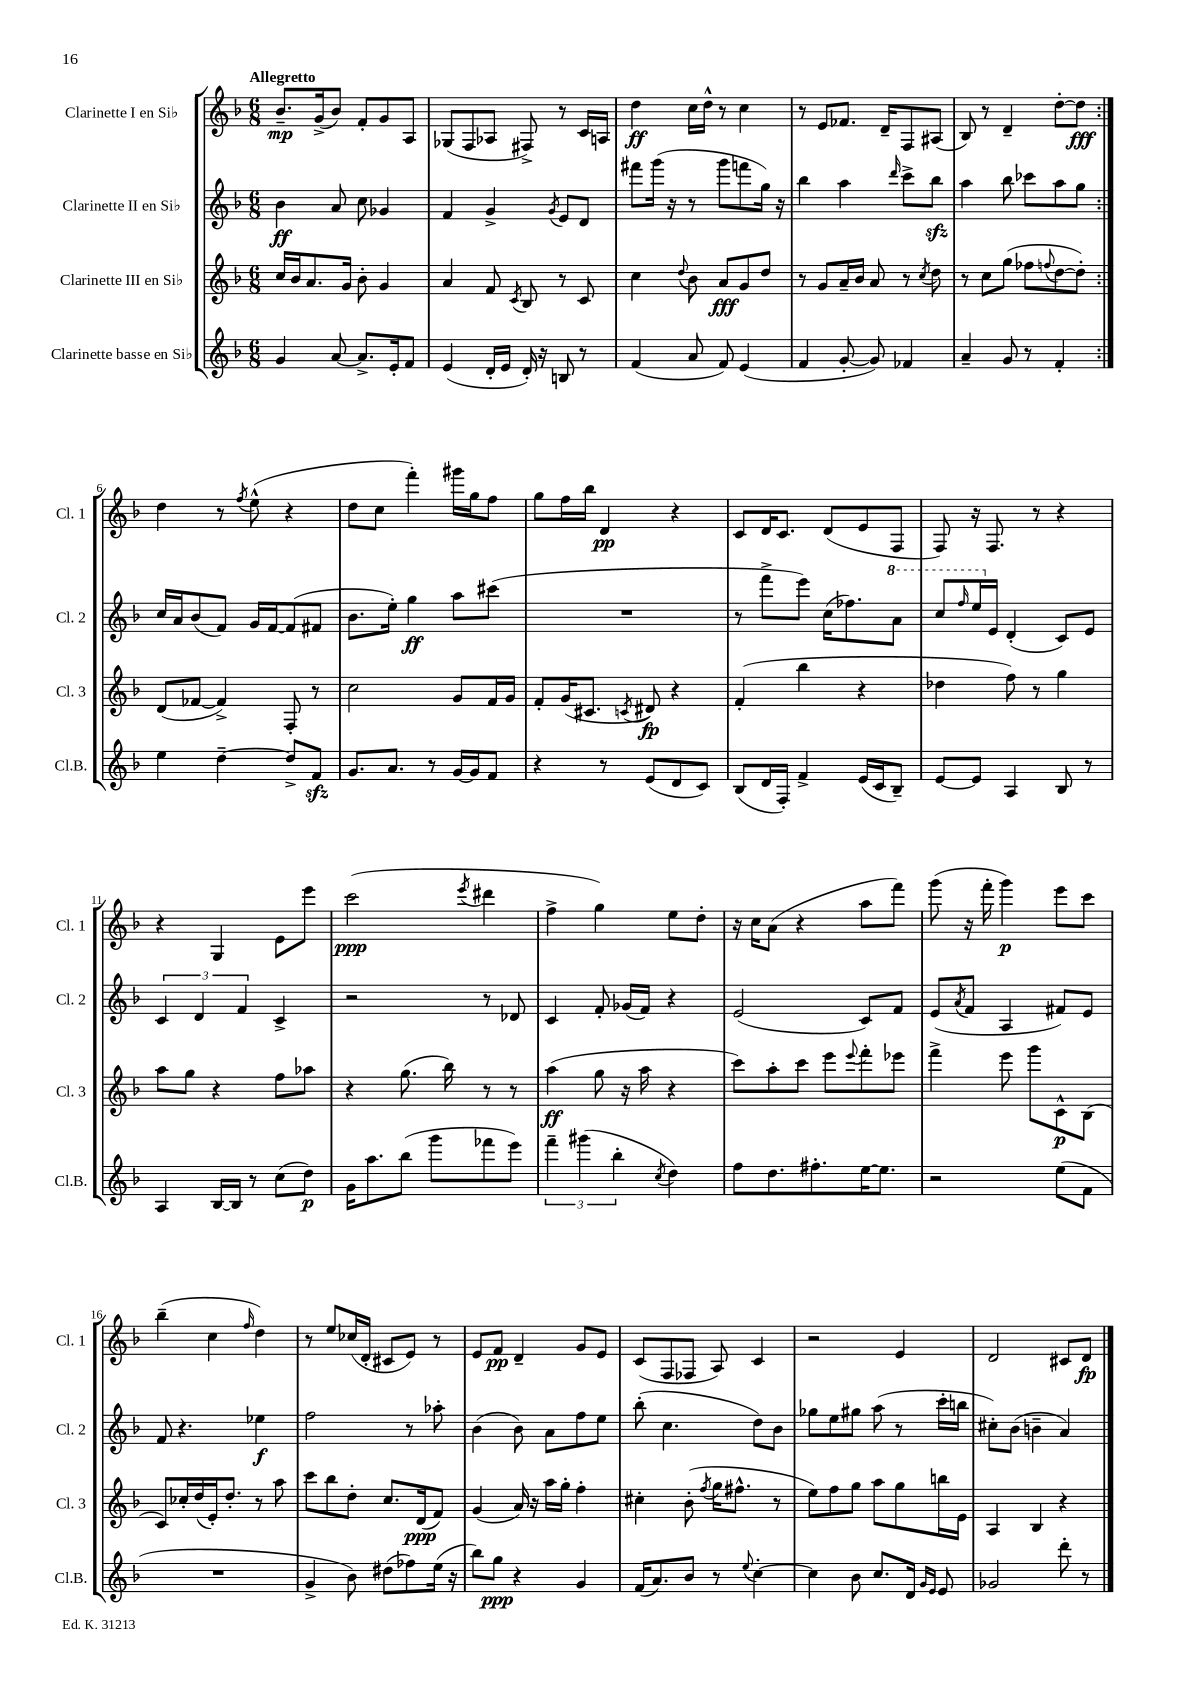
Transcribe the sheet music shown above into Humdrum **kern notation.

**kern	**dynam	**kern	**dynam	**kern	**dynam	**kern	**dynam
*part4	*part4	*part3	*part3	*part2	*part2	*part1	*part1
*staff4	*staff4	*staff3	*staff3	*staff2	*staff2	*staff1	*staff1
*I"Clarinette basse en Si♭	*	*I"Clarinette III en Si♭	*	*I"Clarinette II en Si♭	*	*I"Clarinette I en Si♭	*
*I'Cl.B.	*	*I'Cl. 3	*	*I'Cl. 2	*	*I'Cl. 1	*
*clefG2	*	*clefG2	*	*clefG2	*	*clefG2	*
*k[b-]	*	*k[b-]	*	*k[b-]	*	*k[b-]	*
*M6/8	*	*M6/8	*	*M6/8	*	*M6/8	*
=1	=1	=1	=1	=1	=1	=1	=1
!	!	!	!	!	!	!LO:TX:a:B:t=Allegretto	!
4g/	.	16cc/LL	.	4b-\	ff	8.b-~/L	mp
.	.	16b-/J	.	.	.	.	.
.	.	8.a/	.	.	.	.	.
.	.	.	.	.	.	(16g^/k	.
[8a/	.	.	.	8a/	.	8b-/J)	.
.	.	16g/Jk	.	.	.	.	.
8.a^/L]	.	8b-'\	.	8cc\	.	8f'/L	.
.	.	4g/	.	4g-X/	.	8g/	.
16e'/k	.	.	.	.	.	.	.
8f/J	.	.	.	.	.	8A/J	.
=2	=2	=2	=2	=2	=2	=2	=2
(4e/	.	4a/	.	4f/	.	(8G-X/L	.
.	.	.	.	.	.	8F/	.
16d'/LL	.	8f/	.	4g^/	.	8A-X/J	.
16e/JJ	.	.	.	.	.	.	.
.	.	8qc/	.	.	.	.	.
16d'/)	.	8B-/	.	.	.	8F#X^/)	.
16r	.	.	.	.	.	.	.
.	.	.	.	8qg/	.	.	.
8Bn/	.	8r	.	8e/L	.	8r	.
8r	.	8c/	.	8d/J	.	16c/LL	.
.	.	.	.	.	.	16An/JJ	.
=3	=3	=3	=3	=3	=3	=3	=3
(4f/	.	4cc\	.	8fff#X\L	.	4dd\	ff
.	.	.	.	(16ggg\Jk	.	.	.
.	.	.	.	16r	.	.	.
.	.	8qqdd/	.	.	.	.	.
8a/	.	8b-\	.	8r	.	16cc\LL	.
.	.	.	.	.	.	16dd^^\JJ	.
8f/)	.	8a/L	fff	8ggg\L	.	8r	.
(4e/	.	8g/	.	8fffn\	.	4cc\	.
.	.	8dd/J	.	16gg\Jk)	.	.	.
.	.	.	.	16r	.	.	.
=4	=4	=4	=4	=4	=4	=4	=4
4f/	.	8r	.	4bb-\	.	8r	.
.	.	8g/L	.	.	.	8e/L	.
[8g'/	.	16a~/L	.	4aa\	.	8.f-X/J	.
.	.	16b-/JJ	.	.	.	.	.
8g/])	.	8a/	.	.	.	.	.
.	.	.	.	.	.	16d~/KL	.
.	.	.	.	16qqddd/	.	.	.
4f-X/	.	8r	.	8ccc^\L	.	8F/	.
.	.	8qcc/	.	.	.	.	.
.	.	8dd\	.	8bb-zz\J	.	(8A#X/J	.
=5	=5	=5	=5	=5	=5	=5	=5
4a~/	.	8r	.	4aa\	.	8B-/)	.
.	.	8cc\L	.	.	.	8r	.
8g/	.	(8gg\J	.	8bb-\	.	4d~/	.
8r	.	8ff-X\L	.	8ccc-X\L	.	.	.
.	.	8qqffn/	.	.	.	.	.
4f'/	.	[8dd\	.	8aa\	.	[8dd'\L	.
.	.	8dd'\J])	.	8gg\J	.	8dd\J]	fff
!!LO:LB:g=z
=6:|!	=6:|!	=6:|!	=6:|!	=6:|!	=6:|!	=6:|!	=6:|!
4ee\	.	(8d/L	.	16cc/LL	.	4dd\	.
.	.	.	.	16a/J	.	.	.
.	.	[8f-X/J	.	(8b-/	.	.	.
[4dd~\	.	4f-^/])	.	8f/J)	.	8r	.
.	.	.	.	.	.	8qff/	.
.	.	.	.	16g/LL	.	(8ee^^\	.
.	.	.	.	[16f/J	.	.	.
8dd^/L]	.	8F'/	.	(8f/]	.	4r	.
8fzz/J	.	8r	.	8f#X/J	.	.	.
=7	=7	=7	=7	=7	=7	=7	=7
8.g/L	.	2cc\	.	8.b-\L	.	8dd\L	.
.	.	.	.	.	.	8cc\J	.
8.a/J	.	.	.	16ee'\Jk)	.	.	.
.	.	.	.	4gg\	ff	4fff'\)	.
8r	.	.	.	.	.	.	.
[16g/LL	.	8g/L	.	8aa\L	.	16ggg#X\LL	.
16g/J]	.	.	.	.	.	16gg\J	.
8f/J	.	16f/L	.	(8ccc#X\J	.	8ff\J	.
.	.	16g/JJ	.	.	.	.	.
=8	=8	=8	=8	=8	=8	=8	=8
4r	.	8f'/L	.	2.r	.	8gg\L	.
.	.	(16g/K	.	.	.	16ff\L	.
.	.	8.c#X/J	.	.	.	16bb-\JJ	.
8r	.	.	.	.	.	4d/	pp
.	.	8qcn/	.	.	.	.	.
(8e/L	.	8d#X/)	fp	.	.	.	.
8d/	.	4r	.	.	.	4r	.
8c/J)	.	.	.	.	.	.	.
=9	=9	=9	=9	=9	=9	=9	=9
(8B-/L	.	(4f'/	.	8r	.	8c/L	.
16d/L	.	.	.	8fff^\L	.	16d/K	.
16F'/JJ)	.	.	.	.	.	8.c/J	.
4f^/	.	4bb-\	.	8eee\J)	.	.	.
.	.	.	.	(16cc\KL	.	(8d/L	.
.	.	.	.	8.ff-X\)	.	.	.
(16e/LL	.	4r	.	.	.	8e/	.
16c/J	.	.	.	.	.	.	.
*	*	*	*	*8va	*	*	*
8B-~/J)	.	.	.	8aa\J	.	8F/J	.
=10	=10	=10	=10	=10	=10	=10	=10
[8e/L	.	4dd-X\	.	8ccc/L	.	8F/)	.
.	.	.	.	16qqfff/	.	.	.
8e/J]	.	.	.	16eee/L	.	16r	.
*	*	*	*	*X8va	*	*	*
.	.	.	.	16e/JJ	.	8.F/	.
4A/	.	8ff\)	.	(4d'/	.	.	.
.	.	8r	.	.	.	8r	.
8B-/	.	4gg\	.	8c/L)	.	4r	.
8r	.	.	.	8e/J	.	.	.
!!LO:LB:g=z
=11	=11	=11	=11	=11	=11	=11	=11
4A/	.	8aa\L	.	6c/	.	4r	.
.	.	8gg\J	.	.	.	.	.
.	.	.	.	6d/	.	.	.
[16B-/LL	.	4r	.	.	.	4G/	.
16B-/JJ]	.	.	.	.	.	.	.
.	.	.	.	6f/	.	.	.
8r	.	.	.	.	.	.	.
(8cc\L	.	8ff\L	.	4c^/	.	8e\L	.
8dd\J)	p	8aa-X\J	.	.	.	8eee\J	.
=12	=12	=12	=12	=12	=12	=12	=12
16g\KL	.	4r	.	2r	.	(2ccc\	ppp
8.aa\	.	.	.	.	.	.	.
(8bb-\J	.	(8.gg\	.	.	.	.	.
8ggg\L	.	.	.	.	.	.	.
.	.	16bb-\)	.	.	.	.	.
.	.	.	.	.	.	8qeee/	.
8fff-X\	.	8r	.	8r	.	4ddd#X\	.
8eee\J)	.	8r	.	8d-X/	.	.	.
=13	=13	=13	=13	=13	=13	=13	=13
6fff~\	.	(4aa\	ff	4c/	.	4ff^\	.
(6ggg#X\	.	.	.	.	.	.	.
.	.	8gg\	.	8f'/	.	4gg\)	.
6bb-'\	.	.	.	.	.	.	.
.	.	16r	.	(16g-X/LL	.	.	.
.	.	16aa\	.	16f/JJ)	.	.	.
8qcc/	.	.	.	.	.	.	.
4dd\)	.	4r	.	4r	.	8ee\L	.
.	.	.	.	.	.	8dd'\J	.
=14	=14	=14	=14	=14	=14	=14	=14
8ff\L	.	8ccc\L)	.	(2e/	.	16r	.
.	.	.	.	.	.	16cc\KL	.
8.dd\	.	8aa'\	.	.	.	(8a\J	.
.	.	8ccc\J	.	.	.	4r	.
8.ff#X'\	.	.	.	.	.	.	.
.	.	8eee\L	.	.	.	.	.
.	.	8qqeee/	.	.	.	.	.
[16ee\K	.	8fff'\	.	8c/L)	.	8aa\L	.
8.ee\J]	.	.	.	.	.	.	.
.	.	8eee-X\J	.	8f/J	.	8fff\J)	.
=15	=15	=15	=15	=15	=15	=15	=15
2r	.	4fff^\	.	(8e/L	.	(8ggg\	.
.	.	.	.	8qa/	.	.	.
.	.	.	.	8f/J	.	16r	.
.	.	.	.	.	.	16fff'\	.
.	.	8eee\	.	4A/	.	4ggg\)	p
.	.	8ggg\L	.	.	.	.	.
(8ee\L	.	8c^^\	p	8f#X/L)	.	8eee\L	.
8f\J	.	(8B-\J	.	8e/J	.	8ccc\J	.
!!LO:LB:g=z
=16	=16	=16	=16	=16	=16	=16	=16
2.r	.	8c/L)	.	8f/	.	(4bb-~\	.
.	.	16cc-X'/L	.	4.r	.	.	.
.	.	(16dd/	.	.	.	.	.
.	.	16e'/J)	.	.	.	4cc\	.
.	.	8.dd'/J	.	.	.	.	.
.	.	.	.	.	.	16qqff/	.
.	.	8r	.	4ee-X\	f	4dd\)	.
.	.	8aa\	.	.	.	.	.
=17	=17	=17	=17	=17	=17	=17	=17
4g^/	.	8ccc\L	.	2ff\	.	8r	.
.	.	8bb-\	.	.	.	8ee/L	.
8b-\)	.	8dd'\J	.	.	.	(16cc-X/L	.
.	.	.	.	.	.	16d'/JJ	.
(8dd#X\L	.	8.cc/L	.	.	.	8c#X/L	.
8ff-X\)	.	.	.	8r	.	8e/J)	.
.	.	(16d/k	ppp	.	.	.	.
(16ee\Jk	.	8f/J)	.	8aa-X'\	.	8r	.
16r	.	.	.	.	.	.	.
=18	=18	=18	=18	=18	=18	=18	=18
8bb-\L)	.	(4g/	.	(4b-\	.	8e/L	.
8gg\J	ppp	.	.	.	.	8f/J	pp
4r	.	16a/)	.	8b-\)	.	4d~/	.
.	.	16r	.	.	.	.	.
.	.	16aa\LL	.	8a\L	.	.	.
.	.	16gg'\JJ	.	.	.	.	.
4g/	.	4ff'\	.	8ff\	.	8g/L	.
.	.	.	.	8ee\J	.	8e/J	.
=19	=19	=19	=19	=19	=19	=19	=19
(16f/KL	.	4cc#X'\	.	(8bb-'\	.	(8c/L	.
8.a/)	.	.	.	.	.	.	.
.	.	.	.	4.cc\	.	8F/	.
8b-/J	.	(8b-'\	.	.	.	8F-X/J	.
.	.	8qff/	.	.	.	.	.
8r	.	16gg\KL	.	.	.	8A/)	.
.	.	8.ff#X^^\J	.	.	.	.	.
8qqee/	.	.	.	.	.	.	.
[4cc'\	.	.	.	8dd\L)	.	4c/	.
.	.	8r	.	8b-\J	.	.	.
=20	=20	=20	=20	=20	=20	=20	=20
4cc\]	.	8ee\L)	.	8gg-X\L	.	2r	.
.	.	8ff\	.	8ee\	.	.	.
8b-\	.	8gg\J	.	8gg#X\J	.	.	.
8.cc/L	.	8aa\L	.	(8aa\	.	.	.
.	.	8gg\	.	8r	.	4e/	.
16d/Jk	.	.	.	.	.	.	.
16qqg/LL	.	.	.	.	.	.	.
16qqe/JJ	.	.	.	.	.	.	.
8e/	.	16bbn\L	.	16ccc'\LL	.	.	.
.	.	16e\JJ	.	16bbn\JJ	.	.	.
=21	=21	=21	=21	=21	=21	=21	=21
2g-X/	.	4A/	.	8cc#X'\L)	.	2d/	.
.	.	.	.	(8b-\J	.	.	.
.	.	4B-/	.	4bn~\	.	.	.
8ddd'\	.	4r	.	4a/)	.	8c#X/L	.
8r	.	.	.	.	.	8d/J	fp
==	==	==	==	==	==	==	==
*-	*-	*-	*-	*-	*-	*-	*-
